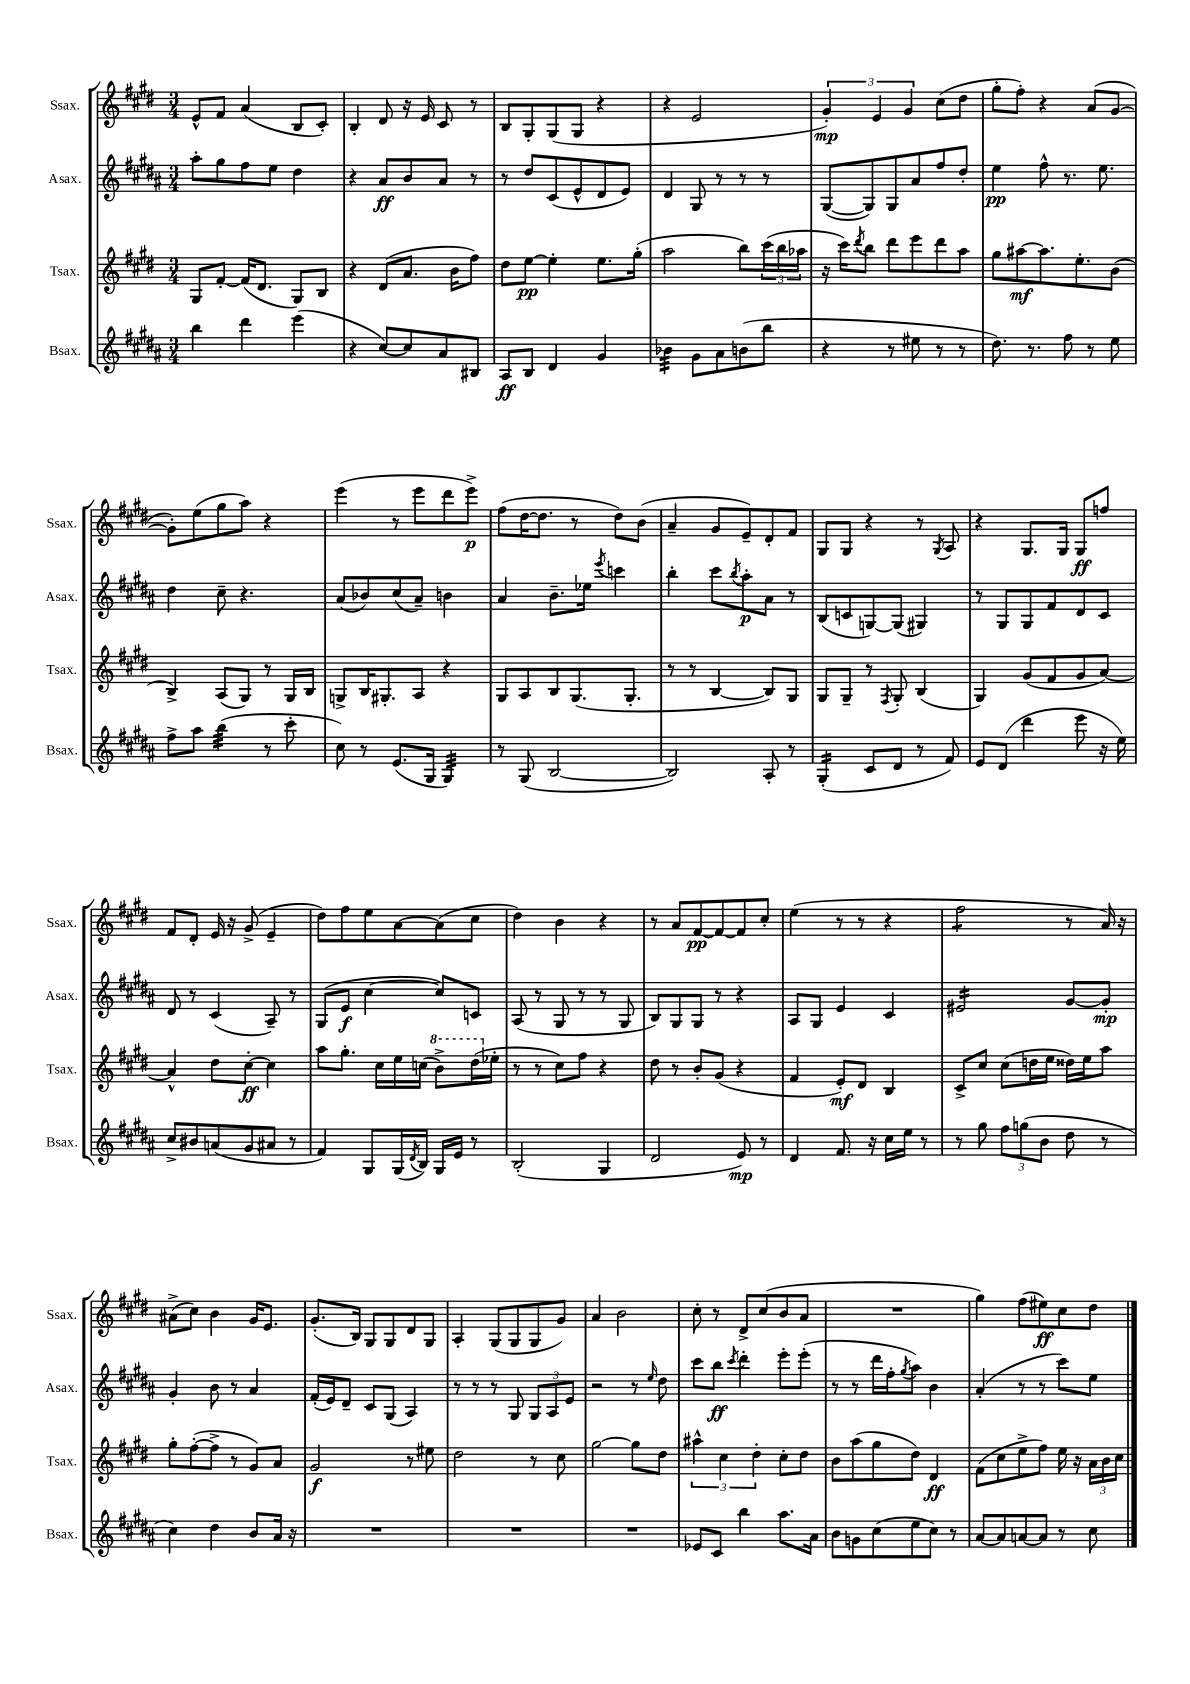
<<
\new StaffGroup <<
\new Staff = "s0" \with { instrumentName = "Ssax." shortInstrumentName = "Ssax." } {
    \clef treble \key e \major \numericTimeSignature \time 3/4
    e'8-^ fis'8 a'4( b8 cis'8-.) |
    b4-. dis'8 r16 e'16 cis'8 r8 |
    b8 gis8-. gis8( gis8 r4 |
    r4 e'2 |
    \tuplet 3/2 { gis'4-.\mp) e'4 gis'4 } cis''8( dis''8 |
    gis''8-. fis''8-.) r4 a'8( gis'8~ |
    gis'8-.) e''8( gis''8 a''8) r4 |
    e'''4( r8 e'''8 dis'''8 e'''8->\p) |
    fis''8( dis''16~ dis''8. r8 dis''8) b'8( |
    a'4-- gis'8 e'8--) dis'8-. fis'8 |
    gis8 gis8 r4 r8 \acciaccatura { gis8 } a8 |
    r4 gis8. gis16 gis8\ff f''8 |
    fis'8 dis'8-. e'16 r16 gis'8->( e'4-- |
    dis''8) fis''8 e''8 a'8~ a'8( cis''8 |
    dis''4) b'4 r4 |
    r8 a'8 fis'8~\pp fis'8~ fis'8 cis''8-. |
    e''4( r8 r8 r4 |
    fis''2:8 r8 a'16) r16 |
    ais'8->( cis''8) b'4 gis'16 e'8. |
    gis'8.-.( b16) gis8 gis8 dis'8 gis8 |
    a4-. gis8( gis8 gis8 gis'8) |
    a'4 b'2 |
    cis''8-. r8 dis'8-> cis''8( b'8 a'8 |
    R2. |
    gis''4) fis''8( eis''8\ff) cis''8 dis''8 \bar "|." |
}
\new Staff = "s1" \with { instrumentName = "Asax." shortInstrumentName = "Asax." } {
    \clef treble \key b \major \numericTimeSignature \time 3/4
    ais''8-. gis''8 fis''8 e''8 dis''4 |
    r4 ais'8\ff b'8 ais'8 r8 |
    r8 dis''8 cis'8( e'8-^ dis'8 e'8) |
    dis'4 gis8 r8 r8 r8 |
    gis8~( gis8) gis8 ais'8 fis''8 dis''8-. |
    e''4\pp fis''8-^ r8. e''8. |
    dis''4 cis''8-- r4. |
    ais'8( bes'8) cis''8( ais'8--) b'4 |
    ais'4 b'8.-- ees''16 \acciaccatura { e'''8 } c'''4 |
    b''4-. cis'''8 \acciaccatura { b''8 } ais''8-.\p ais'8 r8 |
    b8( c'8 g8~) g8( gis4) |
    r8 gis8 gis8 fis'8 dis'8 cis'8 |
    dis'8 r8 cis'4( ais8--) r8 |
    gis8( e'8\f cis''4~ cis''8) c'8 |
    ais8( r8 gis8 r8 r8 gis8 |
    b8) gis8 gis8 r8 r4 |
    ais8 gis8 e'4 cis'4 |
    eis'2:16 gis'8~ gis'8-.\mp |
    gis'4-. b'8 r8 ais'4 |
    fis'16-.( e'16) dis'8-- cis'8 gis8( ais4) |
    r8 r8 r8 gis8 \tuplet 3/2 { gis8 ais8 e'8 } |
    r2 r8 \grace { e''16 } dis''8 |
    cis'''8 b''8\ff \acciaccatura { cis'''8 } dis'''4-. e'''8-. e'''8-.( |
    r8 r8 dis'''16 fis''16-. \acciaccatura { gis''8 } ais''8) b'4 |
    ais'4-.( r8 r8 cis'''8) e''8 \bar "|." |
}
\new Staff = "s2" \with { instrumentName = "Tsax." shortInstrumentName = "Tsax." } {
    \clef treble \key e \major \numericTimeSignature \time 3/4
    gis8 fis'8~-. fis'16( dis'8. gis8) b8 |
    r4 dis'8( a'8. b'16 fis''8) |
    dis''8 e''8~\pp e''4-. e''8. gis''16-.( |
    a''2 b''8) \tuplet 3/2 { cis'''16( b''16 aes''16 } |
    r16 cis'''16) \acciaccatura { dis'''8 } b''8 dis'''8 e'''8 dis'''8 a''8 |
    gis''8 ais''8~\mf ais''8. e''8.-. b'8( |
    b4->) a8( gis8) r8 gis16 b16 |
    g8-> b16 gis8.-. a8 r4 |
    gis8 a8 b8 gis8.( gis8.-. |
    r8 r8 b4~ b8) gis8 |
    gis8 gis8-- r8 \acciaccatura { fis8 } gis8-. b4( |
    gis4) gis'8( fis'8 gis'8 a'8~) |
    a'4-^ dis''8 cis''8~-.\ff cis''4 |
    a''8 gis''8.-. cis''16 e''16 c''16( \ottava #1 b''8->) dis'''16( \ottava #0 ees''16-. |
    r8 r8 cis''8) fis''8 r4 |
    dis''8 r8 b'8-. gis'8( r4 |
    fis'4 e'8-.\mf) dis'8 b4 |
    cis'8-> cis''8 cis''8( d''16 e''16 disis''16) e''16 a''8 |
    gis''8-. fis''8~-.( fis''8-> r8 gis'8) a'8 |
    gis'2\f r8 eis''8 |
    dis''2 r8 cis''8 |
    gis''2~ gis''8 dis''8 |
    \tuplet 3/2 { ais''4-^ cis''4 dis''4-. } cis''8-. dis''8 |
    b'8 a''8( gis''8 dis''8) dis'4\ff |
    fis'8( cis''8 e''8-> fis''8) e''16 r16 \tuplet 3/2 { a'16 b'16 cis''16 } \bar "|." |
}
\new Staff = "s3" \with { instrumentName = "Bsax." shortInstrumentName = "Bsax." } {
    \clef treble \key b \major \numericTimeSignature \time 3/4
    b''4 dis'''4 e'''4( |
    r4 cis''8~) cis''8 ais'8 bis8 |
    ais8\ff b8 dis'4 gis'4 |
    bes'4:32 gis'8 ais'8 b'8( b''8 |
    r4 r8 eis''8 r8 r8 |
    dis''8.) r8. fis''8 r8 e''8 |
    fis''8-> ais''8 b''4:32( r8 cis'''8-. |
    cis''8) r8 e'8.( gis16 gis4:32) |
    r8 gis8( b2~ |
    b2) ais8-. r8 |
    gis4:16-.( cis'8 dis'8 r8 fis'8) |
    e'8 dis'8( dis'''4 e'''8 r16 e''16) |
    cis''8-> bis'8 a'8( gis'8 ais'8 r8 |
    fis'4) gis8 gis16( \acciaccatura { dis'8 } b16) gis16 e'16 r8 |
    b2-.( gis4 |
    dis'2 e'8\mp) r8 |
    dis'4 fis'8. r16 cis''16 e''16 r8 |
    r8 gis''8 \tuplet 3/2 { fis''8 g''8( b'8 } dis''8 r8 |
    cis''4) dis''4 b'8 ais'16 r16 |
    R2. |
    R2. |
    R2. |
    ees'8 cis'8 b''4 ais''8. ais'16 |
    b'8 g'8 cis''8( e''8 cis''8) r8 |
    ais'8~ ais'8 a'8~ a'8 r8 cis''8 \bar "|." |
}
>>
>>
\layout { \context { \Score \remove "Bar_number_engraver" } }
